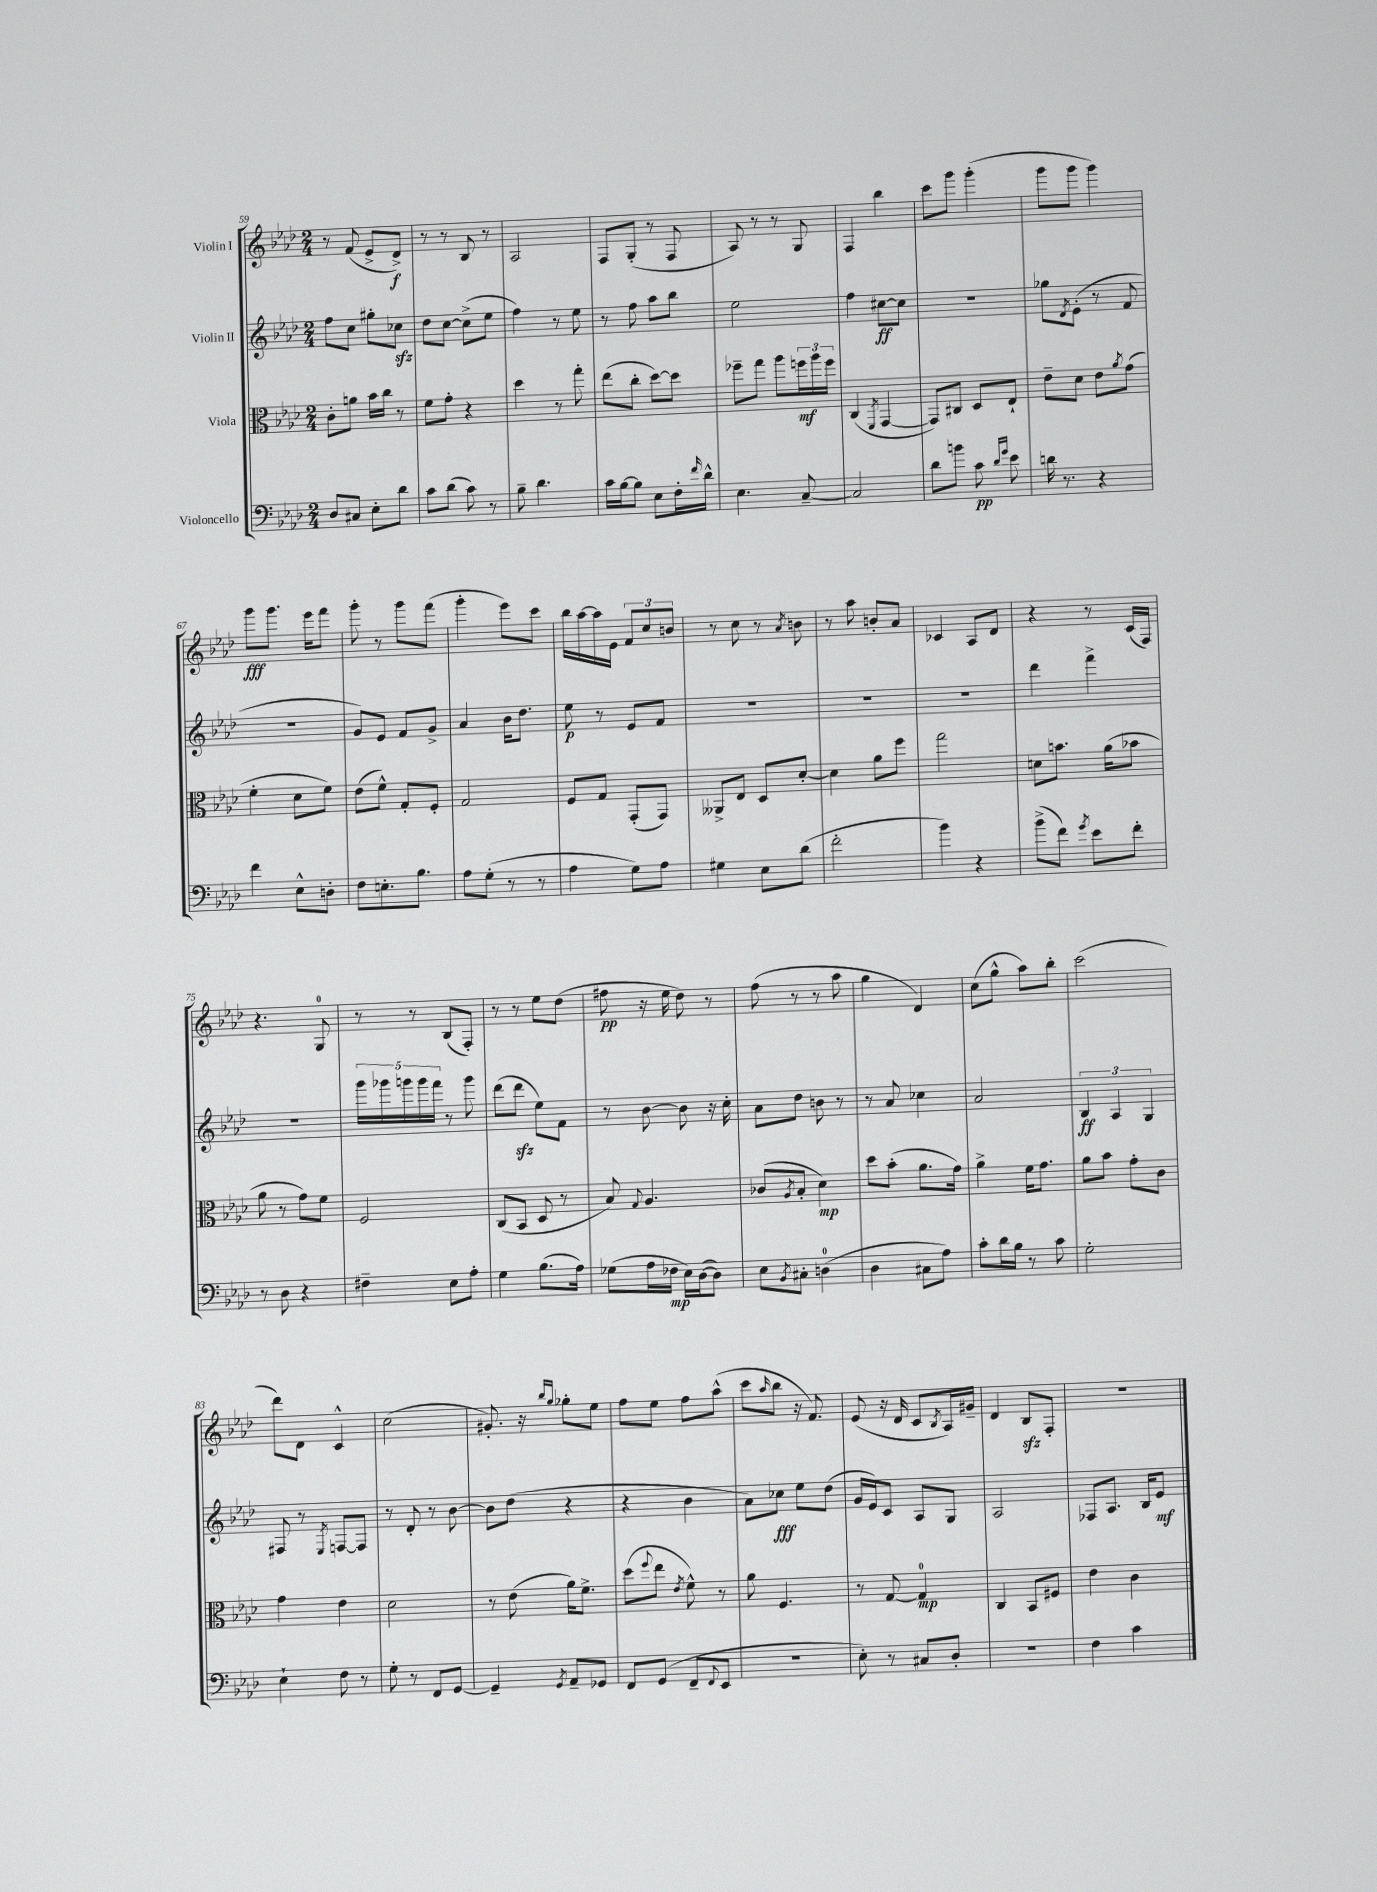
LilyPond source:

<<
\new StaffGroup <<
\new Staff = "s0" \with { instrumentName = "Violin I" } {
    \clef treble \key aes \major \numericTimeSignature \time 2/4
    r8 f'8( ees'8-> des'8->\f) |
    r8 r8 bes8 r8 |
    aes2 |
    f8 g8-.( r8 f8 |
    aes8) r8 r8 g8 |
    f4 bes''4 |
    c'''8 g'''8 g'''4-.( |
    g'''8 g'''8 g'''4) |
    g'''8\fff g'''8. ees'''16 f'''8 |
    g'''8-. r8 g'''8 f'''8( |
    g'''4-. ees'''8) c'''8 |
    bes''16 aes''16~ aes''16 ees'16 \tuplet 3/2 { f'8 c''8 b'8 } |
    r8 c''8 r8 \acciaccatura { aes'8 } b'8 |
    r8 aes''8 b'8-. aes'8 |
    ces'4 aes8 des'8 |
    r4 r8 c'16( f16) |
    r4. g8-0 |
    r8 r8 bes8( f8-.) |
    r8 r8 ees''8 des''8( |
    fis''8\pp r16 ees''16 des''8) r8 |
    f''8( r8 r8 aes''8 |
    g''4 des'4) |
    c''8( g''8-^ aes''8) bes''8-. |
    c'''2( |
    des'''8) des'8 c'4-^ |
    c''2( |
    gis'8.-.) r16 \grace { bes''16 g''16 } ges''8-. ees''8 |
    f''8 ees''8 f''8 aes''8-^( |
    c'''8 \grace { aes''16 } bes''8 r16 f'8.) |
    ees'8( r16 des'16 c'8 \acciaccatura { bes8 } aes16) gis'16-- |
    des'4 bes8\sfz f8-. |
    R2 \bar "|." |
}
\new Staff = "s1" \with { instrumentName = "Violin II" } {
    \clef treble \key aes \major \numericTimeSignature \time 2/4
    f''8 c''8 gis''8-. ces''8\sfz |
    des''8 c''8~ c''8->( ees''8 |
    f''4) r8 ees''8 |
    r8 f''8 aes''8 bes''8 |
    ees''2 |
    f''4 cis''8~\ff cis''8 |
    r2 |
    ges''8 \acciaccatura { des'8 } ees'8-.( r8 f'8 |
    r2 |
    g'8) ees'8 f'8 g'8-> |
    aes'4 bes'16 des''8. |
    ees''8\p r8 ees'8 f'8 |
    R2 |
    R2 |
    R2 |
    des'''4 f'''4-> |
    r2 |
    \tuplet 5/4 { g'''16 ges'''16 g'''16 g'''16 f'''16 } r8 g'''8 |
    des'''8( des'''8\sfz ees''8) f'8 |
    r8 bes'8~ bes'8 r16 c''16-. |
    aes'8 des''8 b'8 r8 |
    r8 aes'8 ces''4 |
    aes'2 |
    \tuplet 3/2 { bes4\ff aes4 g4 } |
    fis8 r8 \acciaccatura { ees8 } f8~ f8 |
    r8 des'8-. r8 bes'8~ |
    bes'8 des''8( r4 |
    r4 bes'4 |
    aes'8) ces''8\fff ees''8 des''8( |
    g'16 ees'16) c'8 aes8 g8 |
    aes2 |
    fes8 aes8. bes16 ees'8\mf \bar "|." |
}
\new Staff = "s2" \with { instrumentName = "Viola" } {
    \clef alto \key aes \major \numericTimeSignature \time 2/4
    c'8-. a'8 bes'16 c''16 r8 |
    f'8 g'8-. r4 |
    des''4 r8 g''8-. |
    ees''8( c''8-. des''8~) des''8 |
    fes''8-- g''8 aes''8 \tuplet 3/2 { f''16\mf aes''16 f''16 } |
    c4( \acciaccatura { f,8 } g,4~ |
    g,8) cis8 des8 ees8-! |
    ees'8-- des'8 ees'8 \acciaccatura { aes'8 } g'8( |
    f'4-. des'8 f'8) |
    ees'8( f'8-^) g8-. f8-. |
    g2 |
    f8 g8 g,8-.( g,8) |
    aeses,8-> ees8 des8 des'8~-. |
    des'4 aes'8 f''8 |
    g''2 |
    d'8 b'8. aes'16( bes'8 |
    aes'8 r8 g'8) f'8 |
    f2 |
    c8( bes,8 des8 r8 |
    bes8) \appoggiatura { g8 } aes4. |
    ces'8( \acciaccatura { aes8 } bes8-. des'4\mp) |
    des''8 bes'8-.( aes'8. g'16) |
    aes'4-> f'16 g'8. |
    aes'8 bes'8 g'8-. c'8 |
    g'4 ees'4 |
    des'2 |
    r8 ees'8( aes'16) f'8.-> |
    des''8( \appoggiatura { f''8 } ees''8 \acciaccatura { ees'8 } f'8-^) r8 |
    aes'8 f4. |
    r8 g8~ g4-0\mp |
    c4 bes,8 fis8 |
    ees'4 c'4 \bar "|." |
}
\new Staff = "s3" \with { instrumentName = "Violoncello" } {
    \clef bass \key aes \major \numericTimeSignature \time 2/4
    des8 cis8 ees8-. des'8 |
    c'8 des'8( c'8) r8 |
    bes8-- des'4. |
    c'16 bes16~ bes8 ees8 f16-. \grace { f'16 } des'16-^ |
    ees4. c8~-- |
    c2 |
    des'8 b'8 c'8\pp \grace { des'16 g'16 } ees'8 |
    d'16 r8. r4 |
    f'4 ees8-^ d8-. |
    f8 e8.-. bes8. |
    aes8 g8-.( r8 r8 |
    aes4 g8) aes8 |
    gis4 ees8 des'8( |
    f'2-. |
    bes'4) r4 |
    bes'8->( f'8) \acciaccatura { g'8 } ees'8 f'8-. |
    r8 des8 r4 |
    fis4-- ees8 aes8-. |
    g4 bes8.( aes16) |
    ges8( aes16 fes16\mp ees16) des16~( des8) |
    ees8 \acciaccatura { bes,8 } cis8-. d4-0( |
    des4 cis8 aes8) |
    c'8-. des'16 bes16 r8 c'8 |
    g2-. |
    ees4-! f8 r8 |
    g8-. r8 f,8 g,8~ |
    g,4-- \acciaccatura { g,8 } aes,8-- ges,8 |
    f,8 g,8( f,8-- \appoggiatura { f,8 } ees,8 |
    R2 |
    ees8-.) r8 cis8 des8-. |
    R2 |
    f4 c'4 \bar "|." |
}
>>
>>
\layout { \context { \Score currentBarNumber = #59 } }
